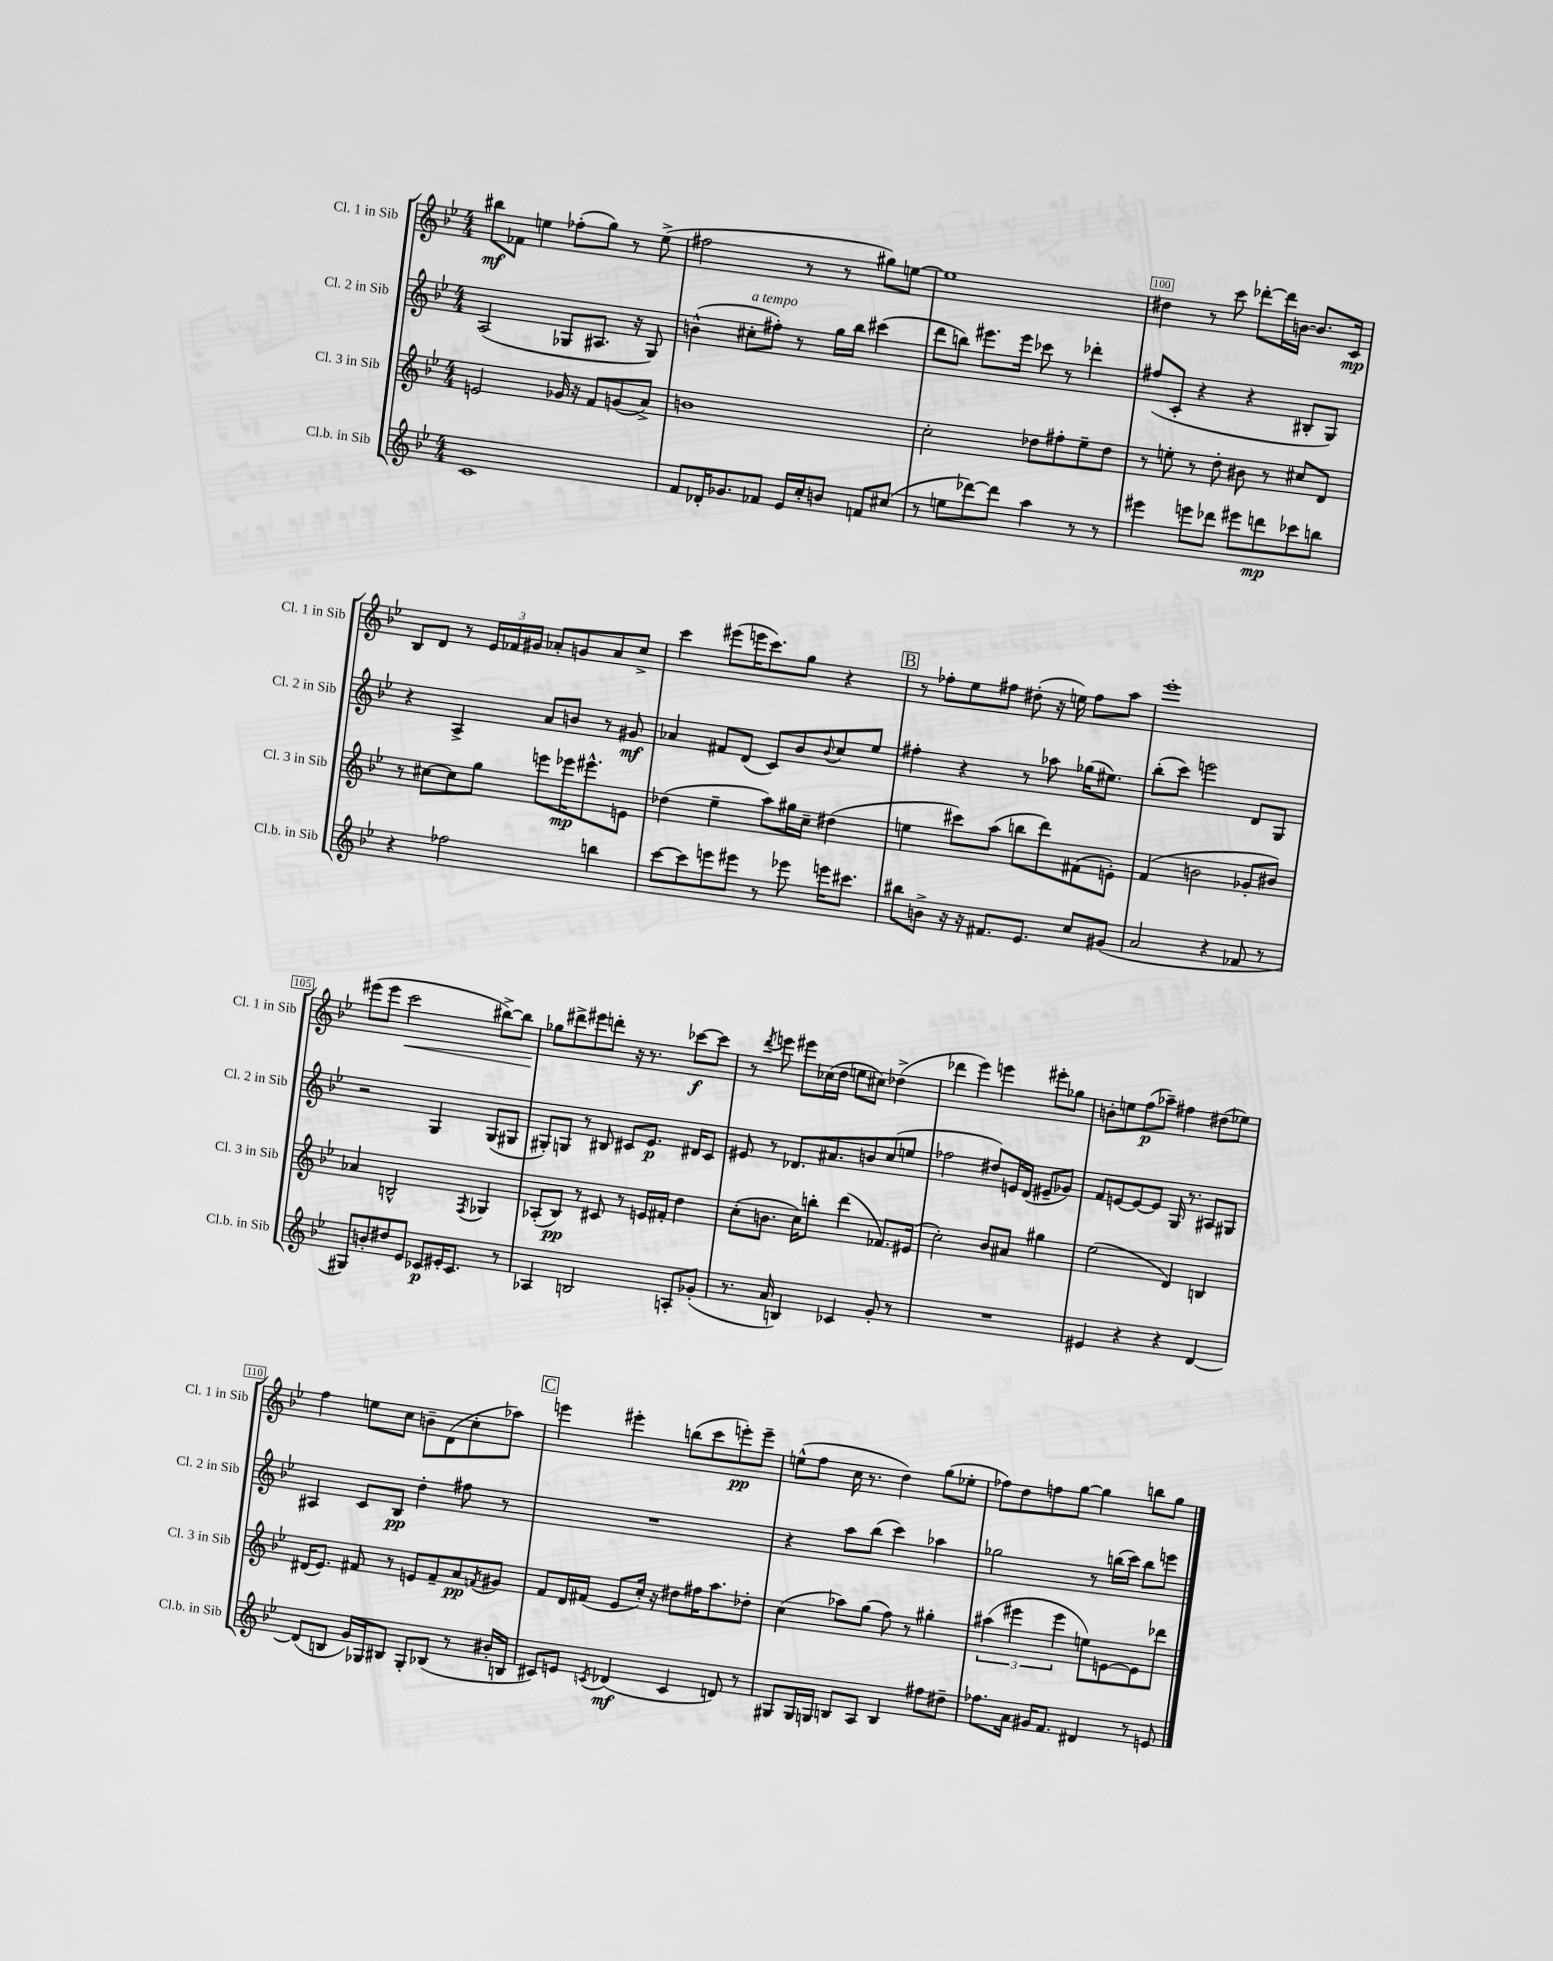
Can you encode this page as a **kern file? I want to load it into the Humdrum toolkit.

**kern	**kern	**kern	**kern
*staff4	*staff3	*staff2	*staff1
*clefG2	*clefG2	*clefG2	*clefG2
*k[b-e-]	*k[b-e-]	*k[b-e-]	*k[b-e-]
*M4/4	*M4/4	*M4/4	*M4/4
1c	2e	(2A	8bb#
.	.	.	8f-
.	.	.	4ee
.	16g-	8G-	(8ff-'
.	16r	.	.
.	8f	8.A#	8gg)
.	(8g	.	8r
.	.	16r	.
.	8a^)	8G-)	(8ee^
=	=	=	=
8f	1b	(4b^^	2ff#
16d-'	.	.	.
8.g-	.	.	.
.	.	8cc#'	.
8f-	.	8ff#')	.
16e-	.	8r	8r
16cc'	.	.	.
8b	.	16gg	8r
.	.	16bb-	.
8f	.	(4ccc#	8gg#)
(8cc#	.	.	[8ee
=	=	=	=
8r	2cc'	8ddd	1ee]
8ee	.	8bb)	.
[8ddd-)	.	8.eee#	.
8ddd-]	.	.	.
.	.	16eee#	.
4aa	8dd-	8ccc-	.
.	8ff#'	8r	.
8r	8ee-~	4ddd-'	.
8r	8dd-	.	.
=	=	=	=
4eee#	8r	(8ff#	4dd#
.	8ee'	8c'	.
8eee	8r	4r	8r
8ddd-	8dd'	.	8ccc
8eee#	8b#	4r	[8ddd-'
8ddd	8r	.	16ddd-]
.	.	.	[16b
8ccc-	8cc#	8B#'	8.b]
8bb	8d	8G)	.
.	.	.	16c
=	=	=	=
4r	8r	4r	8B-
.	[8cc#	.	8d
2ff-	8cc#]	4A^	8r
.	8gg	.	24e-
.	.	.	24f-
.	.	.	24g#
.	8eee	8a	8a-'
.	16eee-	8b	8g
.	8.eee#^^	.	.
4bb	.	8r	8a-
.	8e	8g#	8cc^
=	=	=	=
[8ccc	(4dd-	4a-	4ccc
8ccc]	.	.	.
8eee	4ee-~	8f#	(8eee#
8eee#	.	(8d	16eee
.	.	.	8.ccc)
8r	8aa)	8c)	.
8eee-	16gg#	8b-	8gg
.	16cc~	.	.
.	.	8qqb-	.
16eee	(4dd#	8cc	4r
8.ccc#	.	.	.
.	.	8ee-	.
=	=	=	=
8bb#	4ee	4ff#'	8r
8b^	.	.	8ff-'
16r	8ccc#)	4r	8ee-
16r	.	.	.
8.f#	(8aa	.	8ff#
.	8bb	8r	(8dd#'
8.e-	.	.	.
.	8ddd)	8aa-	16r
.	.	.	16ee)
8cc	(8f#	(16gg-	8ff#
.	.	8.ee#)	.
(8g#	8e')	.	8aa
=	=	=	=
2a	(4f	(8bb-'	1eee-'
.	.	8ccc)	.
.	2b	2eee	.
4r	.	.	.
8f-	8g-'	8d	.
8r	8b#)	8G	.
=	=	=	=
8G#)	4a-	2r	(8eee#
8b'	.	.	8eee#
8dd#	2B^^	.	2ccc
8e-	.	.	.
8c-	.	4G	.
16e#'	.	.	.
8.c-	.	.	.
.	8qF	.	.
.	4G-	(8G	[8bb#^)
8r	.	8G#	8bb#]
=	=	=	=
4A-	(8A-'	8G#')	8gg-
.	8B-)	8G	8ddd#^
2B	8r	8r	8eee#
.	8c#	8B#	8ddd'
.	8r	8c#	16r
.	.	.	8.r
.	16e	8.e-	.
.	16f#'	.	.
8A'	4dd	.	[8ccc-
.	.	16d#	.
(8g-'	.	8c#	8ccc-]
=	=	=	=
8.r	(8cc'	8e#	8r
.	.	.	8qddd
.	8.b	8r	8eee
16a	.	.	.
4B)	.	8.d-	8eee#
.	16cc)	.	.
.	8bb'	.	(16cc-
.	.	8.a#	16dd
4c-	(4ddd	.	8ee
.	.	8b	8cc#)
8g'	8.f-)	(8cc	(4dd-^
8r	.	8ee	.
.	(16e#	.	.
=	=	=	=
1r	2cc')	2ff-	4ddd-
.	.	.	4eee-)
.	8b-	8dd#)	4eee
.	8a#	16e	.
.	.	(16d	.
.	4gg#	8e#~	8eee#'
.	.	8g-)	8gg-
=	=	=	=
4e#	(2ee-	8f	8b'
.	.	[8e	8ee
4r	.	8e_	(8ff
.	.	8e]	8aa-~)
4r	4d)	16G	4ff#
.	.	8.r	.
[4d	4B	8A#	(8dd#
.	.	8G#	8ee-)
=	=	=	=
(8d]	(16d#	4A#	4ff
.	8.e-)	.	.
8B	.	.	.
16g)	8f#	8c	8ee
16G-	.	.	.
8B#	8r	8B-	8cc
8G-'	8e	4dd'	8b~
(8B-	8f#~	.	(8d
8r	8a	8ff#	8cc'
.	8qf	.	.
16b#'	8g#	8r	8aa-)
16B	.	.	.
=	=	=	=
8c#)	8f	1r	4eee
8e	16d	.	.
.	(16f#	.	.
8qc	.	.	.
(4d-	8e-	.	4eee#'
.	16cc')	.	.
.	16r	.	.
4c	8dd#	.	(8bb
.	16ff#	.	8ccc
.	8.aa	.	.
8d)	.	.	8eee')
8r	8dd-'	.	8eee~
=	=	=	=
8G#	(4cc	4r	(8ee^^
16G#	.	.	8ff
16G	.	.	.
8B	8aa-)	8aa	16cc
.	.	.	8.r
8A	(8gg	(8bb-	.
4B	8ff)	4ccc)	4dd)
.	8r	.	.
8ff#	4gg#'	4aa-	(8gg
8dd#~	.	.	8ee-'
=	=	=	=
8.ff-	(6aa#	2gg-	8ff-)
.	.	.	8dd
.	6eee#	.	.
16a	.	.	.
16g#	.	.	8ff
8.f	.	.	.
.	6eee#	.	.
.	.	.	[8gg
4d#	8ee)	8r	4gg]
.	[8e	(16bb	.
.	.	16ccc)	.
8r	8e]	8bb	8bb
8e	8ddd-	8eee	8gg
==	==	==	==
*-	*-	*-	*-
